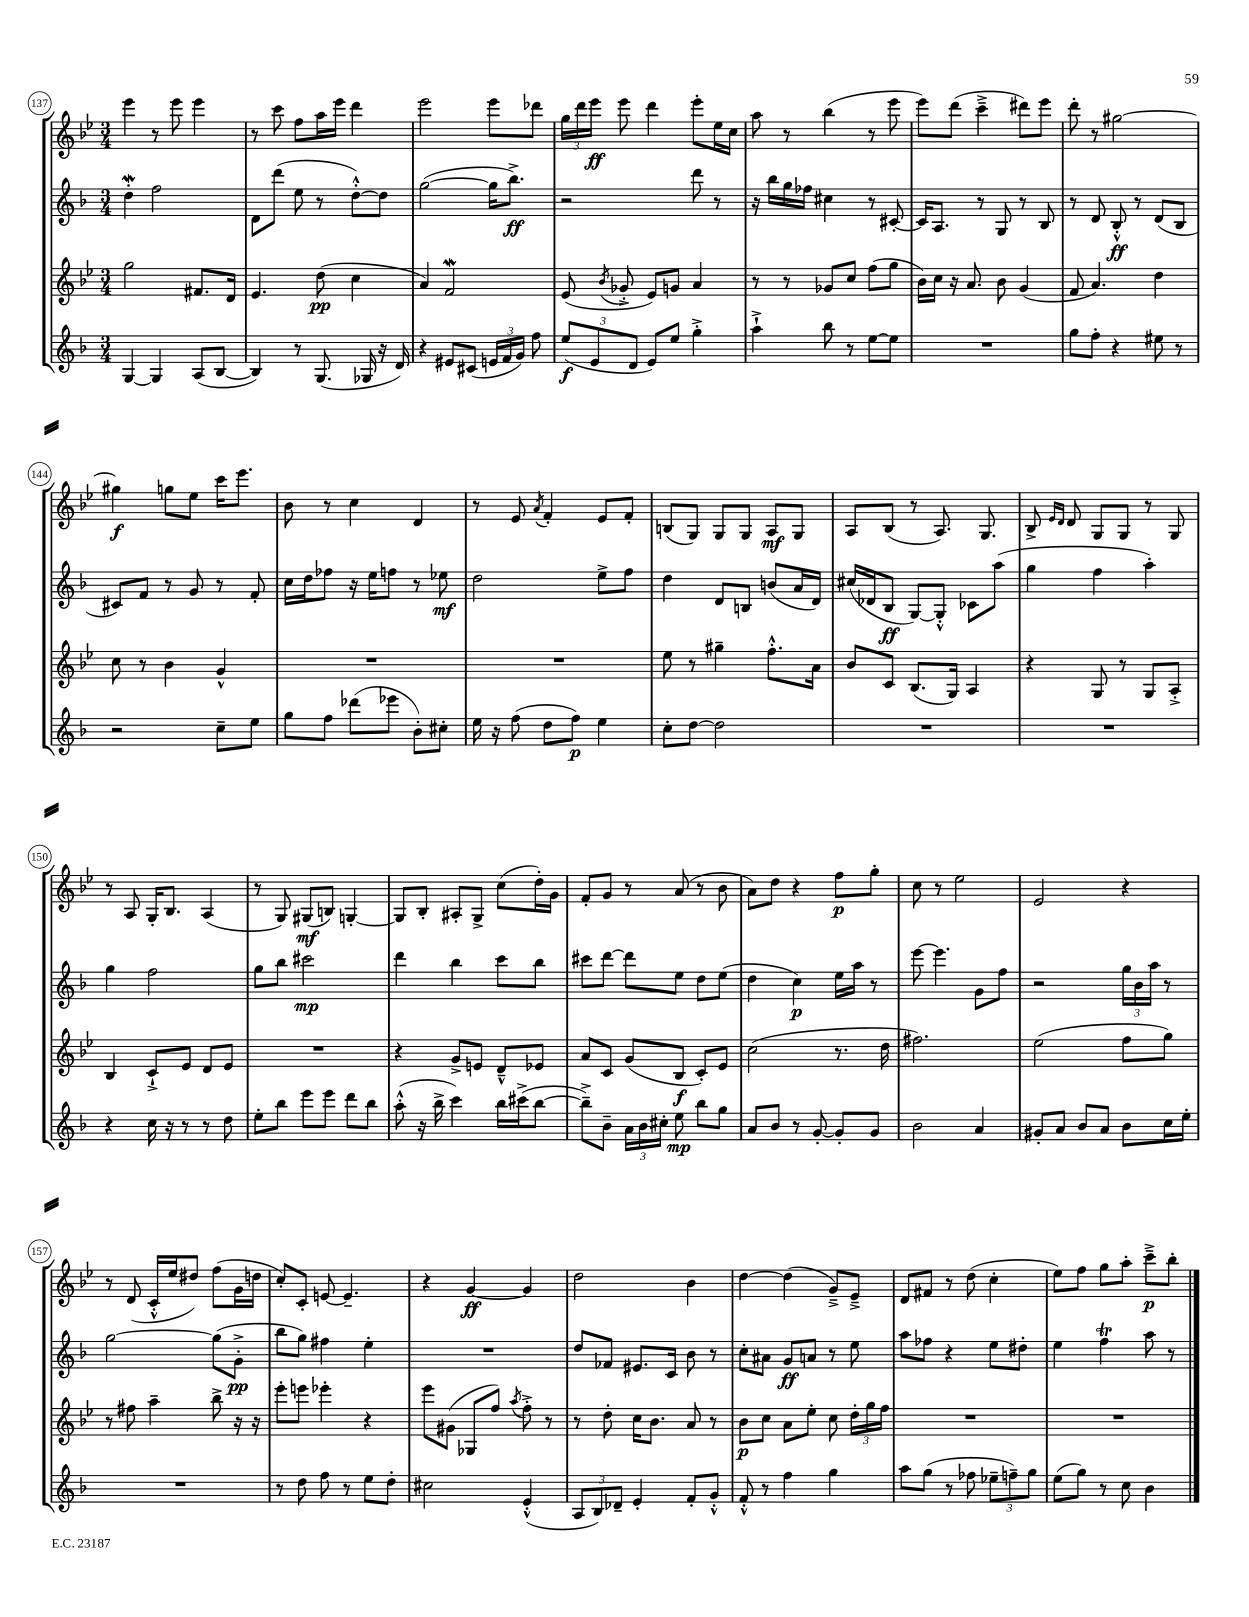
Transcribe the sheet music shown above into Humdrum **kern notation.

**kern	**kern	**kern	**kern
*staff4	*staff3	*staff2	*staff1
*clefG2	*clefG2	*clefG2	*clefG2
*k[b-]	*k[b-e-]	*k[b-]	*k[b-e-]
*M3/4	*M3/4	*M3/4	*M3/4
[4G	2gg	4dd'	4eee-
4G]	.	2ff	8r
.	.	.	8eee-
(8A	8.f#	.	4eee-
[8B-	.	.	.
.	16d	.	.
=	=	=	=
4B-])	4.e-	8d	8r
.	.	(8ddd	8ccc
8r	.	8ee	8ff
(8.G	(8dd	8r	16aa
.	.	.	16eee-
.	4cc	[8dd'^^)	4ddd
16G-	.	.	.
16r	.	8dd]	.
16d)	.	.	.
=	=	=	=
4r	4a)	([2gg	2eee-
8e#	2f	.	.
(8c#	.	.	.
24e	.	16gg]	8eee-
24f	.	.	.
.	.	8.bb-^)	.
24g)	.	.	.
8ff	.	.	8ddd-
=	=	=	=
(12ee	(8e-	2r	24gg
.	.	.	24ddd
12e	.	.	24eee-
.	8qb-	.	.
.	8g-'^	.	8eee-
12d	.	.	.
8e)	8e-)	.	4ddd
8ee	8g	.	.
4gg'^	4a	8ddd	8eee-'
.	.	8r	16ee-
.	.	.	16cc
=	=	=	=
4aa`^	8r	16r	8aa
.	.	16bb-	.
.	8r	16gg	8r
.	.	16ff-	.
8bb-	8g-	4cc#	(4bb-
8r	8cc	.	.
[8ee	(8ff	8r	8r
8ee]	8gg	[8c#'	8eee-
=	=	=	=
2.r	16b-)	16c#]	8eee-)
.	16cc	8.A	.
.	16r	.	(8ddd
.	8.a	.	.
.	.	8r	4ccc~^
.	8b-	8G	.
.	(4g	8r	8ddd#)
.	.	8B-	8eee-
=	=	=	=
8gg	8f	8r	8ddd'
8ff'	4.a)	8d	8r
4r	.	8B-'^^	[2gg#
.	.	8r	.
8ee#	4dd	(8d	.
8r	.	8B-	.
=	=	=	=
2r	8cc	8c#)	4gg#]
.	8r	8f	.
.	4b-	8r	8gg
.	.	8g	8ee-
8cc~	4g^^	8r	16ccc
.	.	.	8.eee-
8ee	.	8f'	.
=	=	=	=
8gg	2.r	16cc	8b-
.	.	16dd	.
8ff	.	8ff-	8r
(8ddd-	.	16r	4cc
.	.	16ee	.
8eee-	.	8ff	.
8b-')	.	8r	4d
8cc#'	.	8ee-	.
=	=	=	=
16ee	2.r	2dd	8r
16r	.	.	.
(8ff	.	.	8e-
.	.	.	8qa
8dd	.	.	4f'
8ff)	.	.	.
4ee	.	8ee^	8e-
.	.	8ff	8f'
=	=	=	=
8cc'	8ee-	4dd	(8B
[8dd	8r	.	8G)
2dd]	4gg#~	8d	8G
.	.	8B	8G
.	8.ff'^^	(8b	8A
.	.	16a	8G
.	16a	16d)	.
=	=	=	=
2.r	8b-	(16cc#	8A
.	.	16d-	.
.	8c	8B-	(8B-
.	(8.B-	[8G)	8r
.	.	8G'^^]	8.A)
.	16G)	.	.
.	4A	8c-	.
.	.	.	8.G
.	.	(8aa	.
=	=	=	=
2.r	4r	4gg	8B-^
.	.	.	16qqe-
.	.	.	16qqd
.	.	.	8d
.	8G	4ff	8G
.	8r	.	8G
.	8G	4aa')	8r
.	8A'^	.	8G
=	=	=	=
4r	4B-	4gg	8r
.	.	.	8A
16cc	8c`^	2ff	16G'
16r	.	.	8.B-
8r	8e-	.	.
8r	8d	.	(4A
8dd	8e-	.	.
=	=	=	=
8ee'	2.r	8gg	8r
8bb-	.	8bb-	8G)
8eee	.	2ccc#	(8G#
8eee	.	.	8B)
8ddd	.	.	[4G'
8bb-	.	.	.
=	=	=	=
(8aa'^^	4r	4ddd	8G]
16r	.	.	8B-'
16bb-^	.	.	.
4ccc)	8g^	4bb-	8A#'
.	8e	.	8G^
16bb-	8d~^^	8ccc	(8cc
(16ccc#^	.	.	.
[8bb-	8e-	8bb-	16dd')
.	.	.	16g
=	=	=	=
8bb-~^])	8a	8ccc#	8f'
8b-~	8c	[8ddd	8g
24a	(8g	8ddd]	8r
24b-	.	.	.
24cc#'	.	.	.
8ee	8B-	8ee	(8a
8bb-	8c')	8dd	8r
8gg	8e-	(8ee	8b-
=	=	=	=
8a	(2cc	4dd	8a)
8b-	.	.	8dd
8r	.	4cc)	4r
[8g'	.	.	.
8g']	8.r	16ee	8ff
.	.	16aa	.
8g	.	8r	8gg'
.	16dd	.	.
=	=	=	=
2b-	2.ff#)	[8eee	8cc
.	.	4.eee]	8r
.	.	.	2ee-
4a	.	8g	.
.	.	8ff	.
=	=	=	=
8g#'	(2ee-	2r	2e-
8a	.	.	.
8b-	.	.	.
8a	.	.	.
8b-	8ff	24gg	4r
.	.	24b-	.
.	.	24aa	.
16cc	8gg)	8r	.
16ee'	.	.	.
=	=	=	=
2.r	8r	[2gg	8r
.	8ff#	.	(8d
.	4aa~	.	16c'^^
.	.	.	16ee-
.	.	.	8dd#)
.	8bb-^	(8gg]	(8ff
.	16r	8g'^	16g
.	16r	.	16dd
=	=	=	=
8r	8eee-'	8bb-	8cc')
8dd	8eee	8gg)	8c'
8ff	4eee-'	4ff#	[8e
8r	.	.	4.e~]
8ee	4r	4ee'	.
8dd'	.	.	.
=	=	=	=
2cc#	8eee-	2.r	4r
.	(8g#	.	.
.	8G-	.	[4g
.	8ff)	.	.
.	8qaa	.	.
(4e'^^	8ff'^	.	4g]
.	8r	.	.
=	=	=	=
12A	8r	8dd	2dd
12B-)	.	.	.
.	8dd'	8f-	.
12d-~	.	.	.
4e'	16cc	8.e#	.
.	8.b-	.	.
.	.	16c	.
8f'	8a	8b-	4b-
8g'^^	8r	8r	.
=	=	=	=
8f'^^	8b-	8cc'	[4dd
8r	8cc	8a#	.
4ff	8a	8g	(4dd]
.	8ee-'	8a	.
4gg	8cc	8r	8g~^)
.	24dd'	8ee	8e-~^
.	24gg	.	.
.	24ff	.	.
=	=	=	=
8aa	2.r	8aa	8d
(8gg	.	8ff-	8f#
8r	.	4r	8r
8ff-	.	.	(8dd
12ee-~	.	8ee	4cc'
12ff~)	.	.	.
.	.	8dd#'	.
12gg	.	.	.
=	=	=	=
(8ee	2.r	4ee	8ee-)
8gg)	.	.	8ff
8r	.	4ff	8gg
8cc	.	.	8aa'
4b-	.	8aa	8ccc~^
.	.	8r	8bb-'
==	==	==	==
*-	*-	*-	*-
